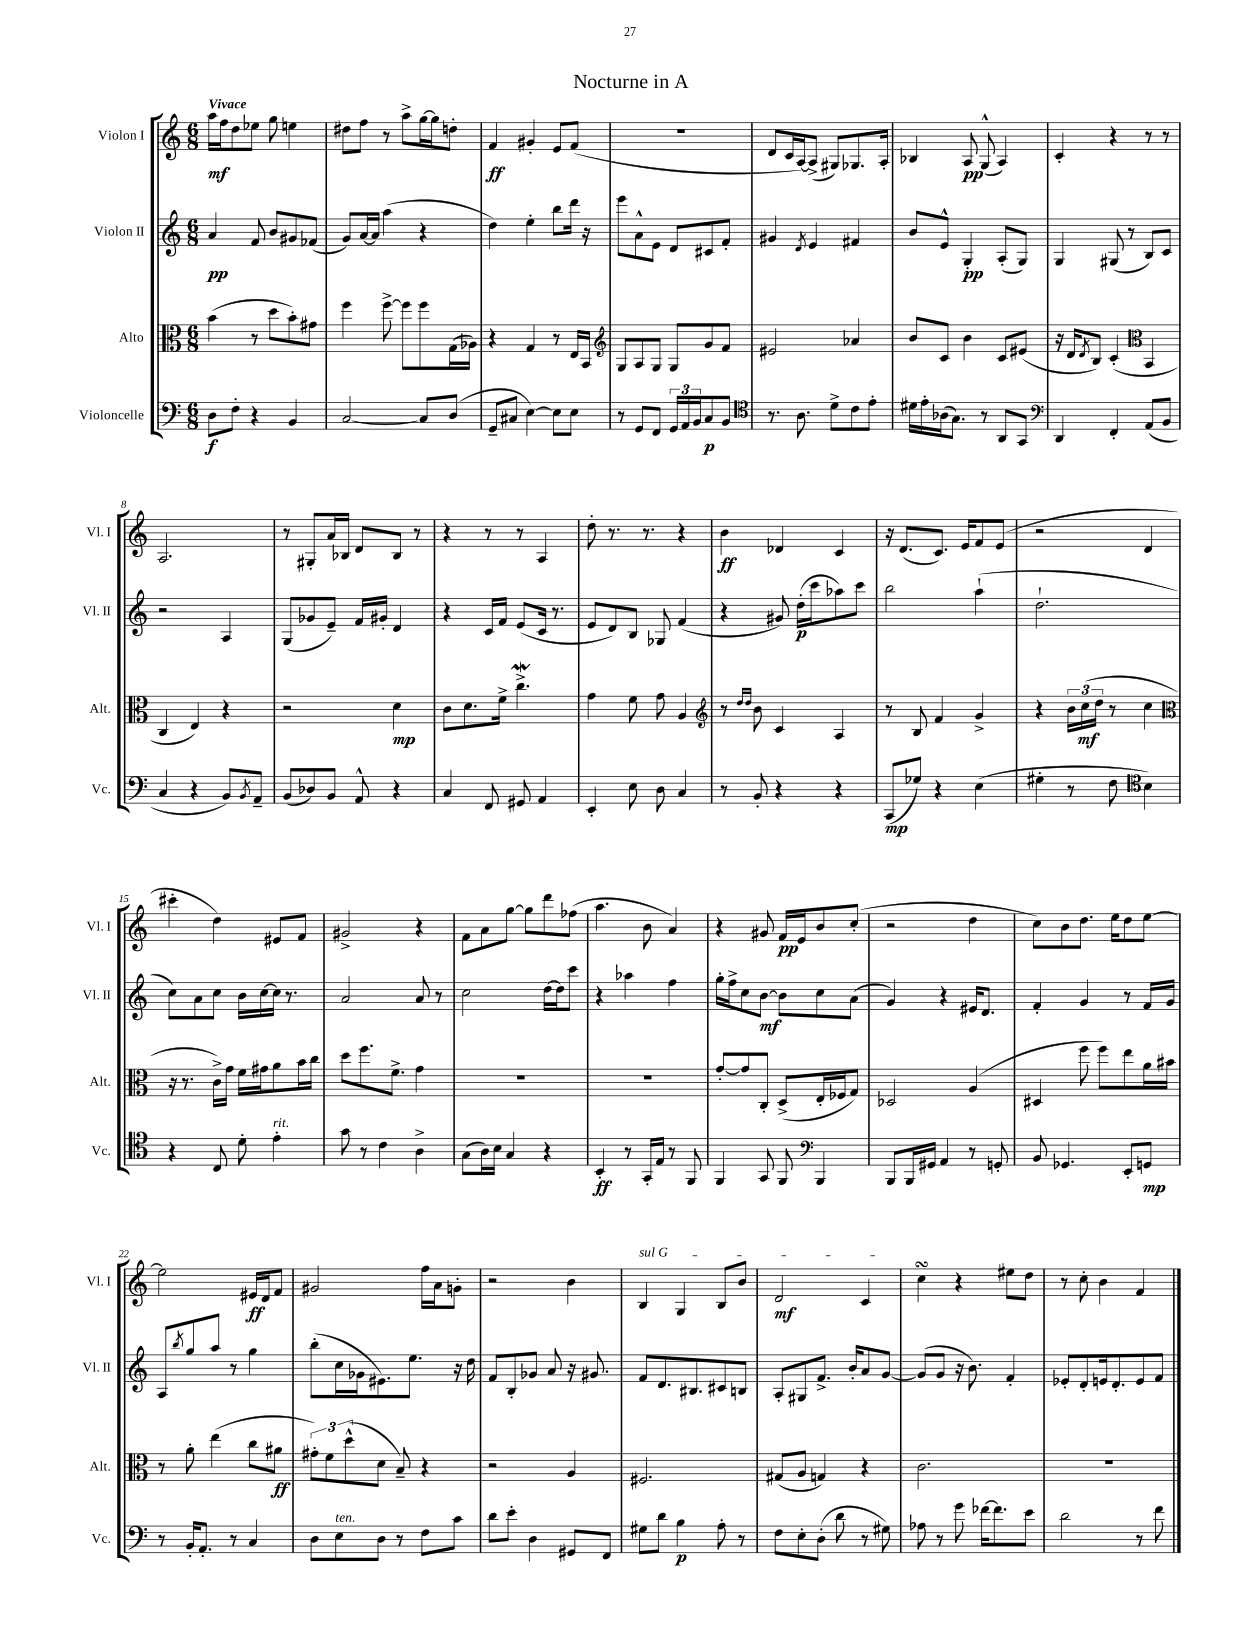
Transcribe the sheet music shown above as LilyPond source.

\header { title = "Nocturne in A" }
<<
\new StaffGroup <<
\new Staff = "s0" \with { instrumentName = "Violon I" shortInstrumentName = "Vl. I" } {
    \clef treble \key c \major \numericTimeSignature \time 6/8 \tempo "Vivace"
    a''16\mf f''16 d''8 ees''8 g''8 e''4 |
    dis''8 f''8 r8 a''8-> g''16~ g''16 d''8-. |
    f'4\ff gis'4-. e'8 f'8( |
    R2. |
    d'8 c'16 a16~) a8->( gis8) ges8. a16-. |
    bes4 a8\pp g8-^( a4) |
    c'4-. r4 r8 r8 |
    a2. |
    r8 gis8-. a'16 bes16 d'8 bes8 r8 |
    r4 r8 r8 a4 |
    d''8-. r8. r8. r4 |
    b'4\ff des'4 c'4 |
    r16 d'8.( c'8.) e'16 f'8 e'8( |
    r2 d'4 |
    cis'''4-. d''4) eis'8 f'8 |
    gis'2-> r4 |
    f'8 a'8 g''8~ g''8 d'''8 fes''8( |
    a''4. b'8 a'4) |
    r4 gis'8 f'16\pp e'16 b'8 c''8-.( |
    r2 d''4 |
    c''8) b'8 d''8. e''16 d''8 e''8~ |
    e''2 eis'16\ff d'16 f'8 |
    gis'2 f''16 a'16 g'8-. |
    r2 b'4 |
    \once \override TextSpanner.bound-details.left.text = \markup { \italic "sul G" } b4\startTextSpan g4 b8 b'8 |
    d'2\mf c'4\stopTextSpan |
    c''4\turn r4 eis''8 d''8 |
    r8 c''8-. b'4 f'4 \bar "|." |
}
\new Staff = "s1" \with { instrumentName = "Violon II" shortInstrumentName = "Vl. II" } {
    \clef treble \key c \major \numericTimeSignature \time 6/8
    a'4\pp f'8 b'8 gis'8 fes'8( |
    g'8) a'16~ a'16 a''4( r4 |
    d''4) e''4-. b''8 d'''16 r16 |
    e'''8 a'8-^ e'8 d'8 cis'8 f'8-. |
    gis'4 \acciaccatura { d'8 } e'4 fis'4 |
    b'8 e'8-^ g4-.\pp a8-.( g8) |
    g4 gis8( r8 b8) c'8 |
    r2 a4 |
    g8( ges'8 e'8--) f'16 gis'16-. d'4 |
    r4 c'16 f'16 e'8( c'16 r8. |
    e'8 d'8) b8 ges8 f'4( |
    r4 gis'8) d''16-.\p( c'''16 aes''8) c'''8 |
    b''2 a''4-!( |
    d''2.-! |
    c''8) a'8 c''8 b'16 c''16~ c''16 r8. |
    a'2 a'8 r8 |
    c''2 d''16~ d''16 c'''8 |
    r4 aes''4 f''4 |
    g''16-. f''16-> c''8 b'8~\mf b'8 c''8 a'8( |
    g'4) r4 eis'16 d'8. |
    f'4-. g'4 r8 f'16 g'16 |
    a8 \acciaccatura { b''8 } g''8 a''8 r8 g''4 |
    b''8-.( c''16 ges'16 eis'8.) e''8. r16 d''16 |
    f'8 b8-. ges'8 a'8 r16 gis'8. |
    f'8 d'8. bis8. cis'8 b8 |
    a8-. gis8 f'8.-> b'16-. a'8 g'8~ |
    g'8( g'8 r16 b'8.) f'4-. |
    ees'8-. d'8-. e'16 d'8.-. e'8 f'8 \bar "|." |
}
\new Staff = "s2" \with { instrumentName = "Alto" shortInstrumentName = "Alt." } {
    \clef alto \key c \major \numericTimeSignature \time 6/8
    b'4( r8 d''8 b'8-.) gis'8 |
    f''4 f''8~-> f''8 f''8 g16( aes16) |
    r4 g4 r8 e16 b,16 |
    \clef treble g8 a8 g8 g8 g'8 f'8 |
    eis'2 aes'4 |
    b'8 c'8 b'4 c'8 eis'8( |
    r16 d'16 \acciaccatura { d'8 } b8) c'4-.( \clef alto b,4 |
    c4 e4) r4 |
    r2 d'4\mp |
    c'8 d'8. f'16-> c''4.->\mordent |
    g'4 f'8 g'8 a4 |
    \clef treble r8 \grace { d''16 d''16 } b'8 c'4 a4 |
    r8 b8 f'4 g'4-> |
    r4 \tuplet 3/2 { b'16 c''16\mf( d''16 } r8 c''4 |
    \clef alto r16 r8. c'16->) g'16 f'16 gis'16 a'8 b'16 c''16 |
    d''8 f''8. f'8.-> g'4 |
    R2. |
    R2. |
    g'8~-. g'8 c8-. d8->( e16-. fes16 g8) |
    des2 a4( |
    dis4 f''8 f''8) e''8 a'16 bis'16 |
    r8 a'8-. e''4( c''8 ais'8\ff |
    \tuplet 3/2 { gis'8-.) f'8 d''8-^( } d'8 b8--) r4 |
    r2 a4 |
    fis2. |
    gis8( a8 g4) r4 |
    c'2. |
    R2. \bar "|." |
}
\new Staff = "s3" \with { instrumentName = "Violoncelle" shortInstrumentName = "Vc." } {
    \clef bass \key c \major \numericTimeSignature \time 6/8
    d8\f f8-. r4 b,4 |
    c2~ c8 d8( |
    g,8-- cis8 e4~) e8 e8 |
    r8 g,8 f,8 \tuplet 3/2 { g,16 a,16 b,16 } c8\p b,8 |
    \clef tenor r8. a8. d'8-> c'8 e'8-. |
    dis'16 e'16-. aes16( g8.) r8 a,8 g,8 |
    \clef bass d,4 f,4-. a,8( b,8 |
    c4 r4 b,8) \acciaccatura { b,8 } a,8-- |
    b,8( des8) b,8 a,8-^ r4 |
    c4 f,8 gis,8 a,4 |
    e,4-. e8 d8 c4 |
    r8 b,8-. r4 r4 |
    c,8\mp( ges8) r4 e4( |
    gis4-. r8 f8 \clef tenor b4) |
    r4 c8 d'8-. e'4-.^\markup { \italic "rit." } |
    g'8 r8 c'4 a4-> |
    g8( a16) b16 g4 r4 |
    b,4-.\ff r8 g,16-. e16 r8 f,8 |
    f,4 g,8 f,8 \clef bass b,,4 |
    b,,8 b,,16 gis,16 a,4 r8 g,8-. |
    b,8 ges,4. e,8-. g,8\mp |
    r8 b,16-. a,8.-. r8 c4 |
    d8 e8^\markup { \italic "ten." } d8 r8 f8 c'8 |
    d'8 e'8-. d4 gis,8 f,8 |
    gis8 d'8 b4\p a8-. r8 |
    f8 e8-. d8-.( d'8 r8 gis8) |
    aes8 r8 g'8 fes'16~ fes'8. e'8 |
    d'2 r8 f'8 \bar "|." |
}
>>
>>
